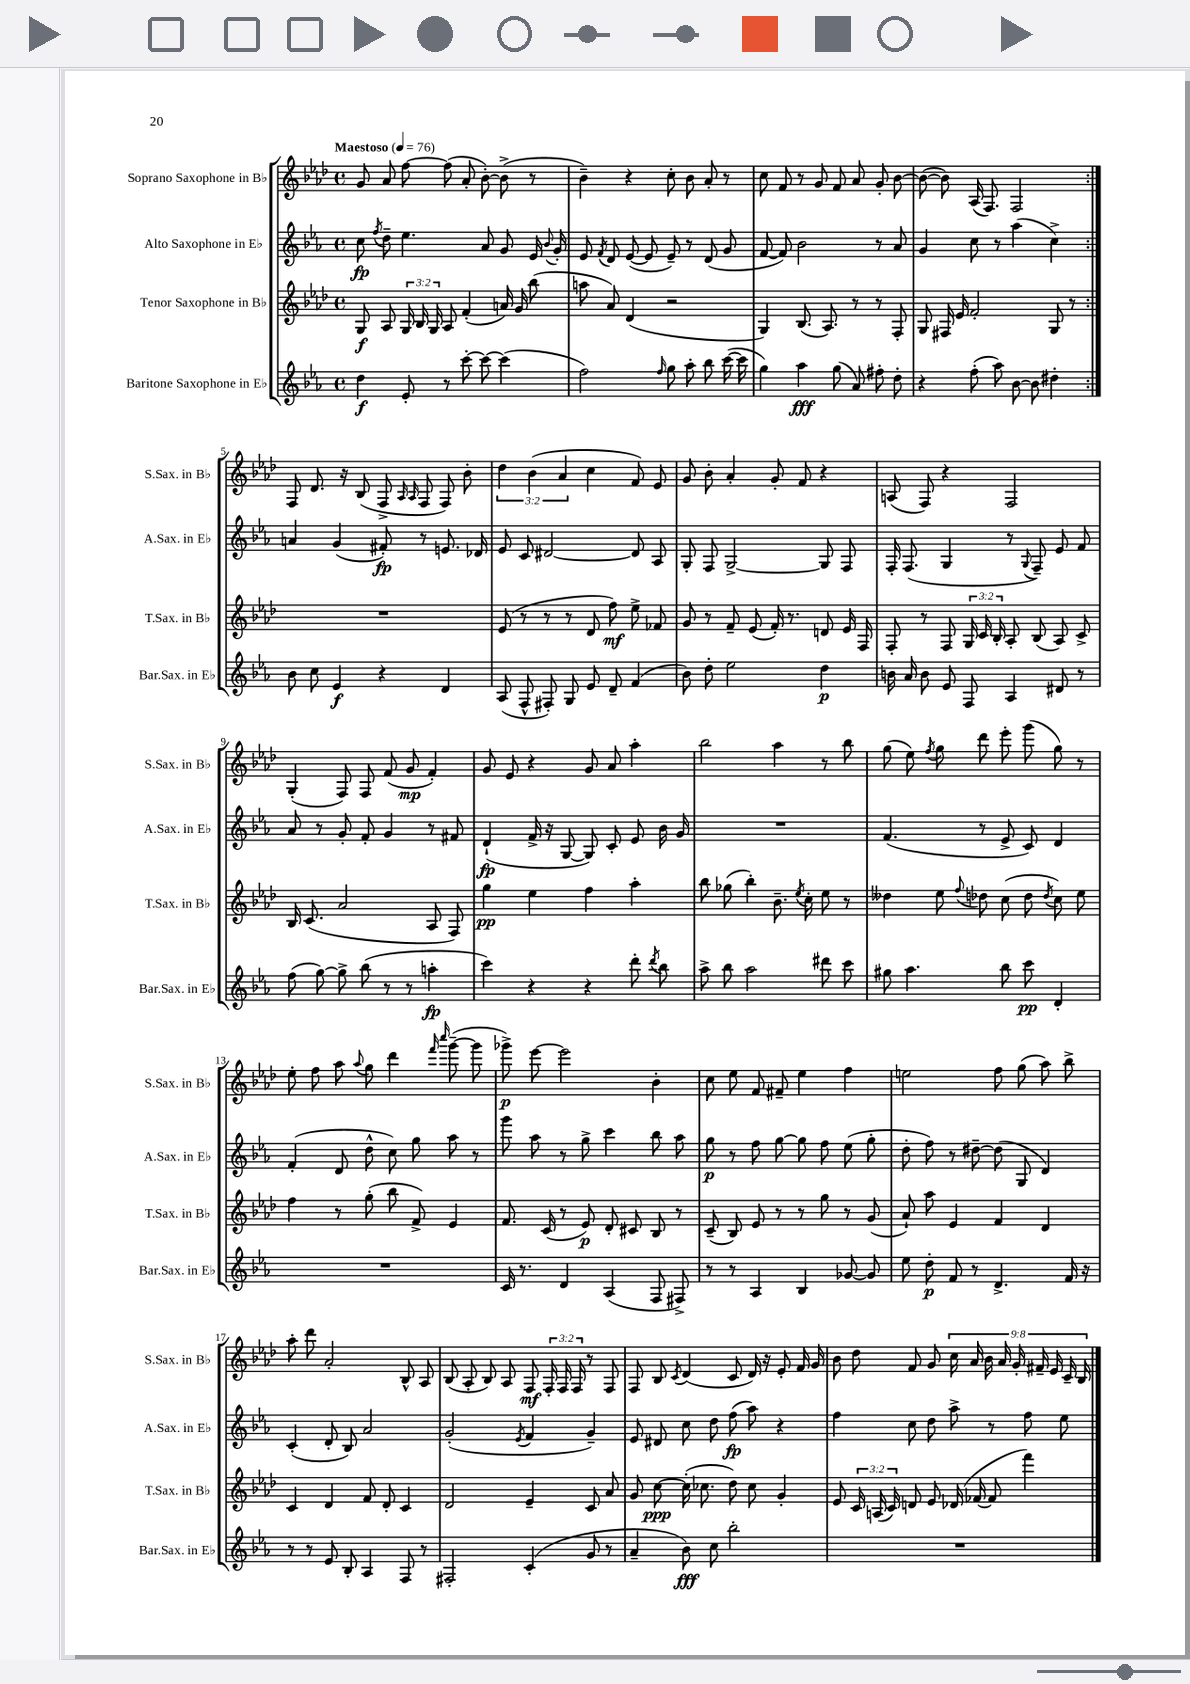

**kern	**kern	**kern	**kern
*staff4	*staff3	*staff2	*staff1
*clefG2	*clefG2	*clefG2	*clefG2
*k[b-e-a-]	*k[b-e-a-d-]	*k[b-e-a-]	*k[b-e-a-d-]
*M4/4	*M4/4	*M4/4	*M4/4
*met(c)	*met(c)	*met(c)	*met(c)
*MM76	*MM76	*MM76	*MM76
4dd	8G	8cc	8g
.	.	8qff	.
.	8A-	8dd~	8a-
8e-'	24G	4.ee-	[8ff
.	24B-	.	.
.	24G	.	.
8r	8A-	.	(8ff]
[8ccc'	(4f'	.	8a-'
8ccc_	.	8a-	[8b-')
(4ccc]	16a)	8g	(8b-^]
.	16g	.	.
.	(8bb-	16e-	8r
.	.	8qqb-	.
.	.	16g'	.
=	=	=	=
2ff)	8aa	8e-	4b-~)
.	.	8qf	.
.	8a-)	8d	.
.	(4d-	([8e-	4r
.	.	8e-]	.
16qqff	.	.	.
8gg	2r	8e-~)	8cc'
8aa-'	.	8r	8b-
8bb-	.	(8d	8a-'
([16ccc	.	8g	8r
16ccc]	.	.	.
=	=	=	=
4gg)	4G)	[8f	8cc
.	.	8f])	8f
4aa-	(8.B-	2b-	8r
.	.	.	8g
.	8.A-)	.	.
(8gg	.	.	8f
8a-)	8r	.	8a-
8ff#'	8r	8r	8g'
8dd'	8F'	8a-	[8b-
=	=	=	=
4r	8G	4g	(8b-_
.	16F#	.	8b-])
.	16e-	.	.
(8ff'	2f'	8cc	(16A-
.	.	.	8.F)
8aa-)	.	8r	.
[8b-	.	(4aa-	2F
8b-]	.	.	.
4dd#'	8G	4cc^)	.
.	8r	.	.
=:|!	=:|!	=:|!	=:|!
8b-	1r	4a	8F
8cc	.	.	8.d-
4e-	.	(4g	.
.	.	.	16r
.	.	.	(8B-
4r	.	8f#')	8F^
.	.	.	16qqA-
.	.	.	16qqA-
.	.	8r	8F
4d	.	8.e	8F)
.	.	.	8b-'
.	.	16d-	.
=	=	=	=
(8A-	(8e-	8e-	6dd-
8F^^	8r	8c	.
.	.	.	(6b-
8F#')	8r	[2d#	.
.	.	.	6a-
8G	8r	.	.
8e-	8d-	.	4cc
8d~	8ff)	.	.
(4f	8ee-^	8d#]	8f)
.	8f-	8A-	8e-
=	=	=	=
8b-)	8g	8G'	8g
8dd'	8r	8F	8b-'
2ee-	8f~	[2G^	4a-'
.	(8e-	.	.
.	16f')	.	8g'
.	8.r	.	.
.	.	.	8f
4dd	8d	8G]	4r
.	16e-	8F	.
.	16F	.	.
=	=	=	=
16b	8F'	16F'	(8A
16a-	.	(8.F	.
8b	8r	.	8F)
8e-	8F	4G	4r
8F	24G	.	.
.	24c	.	.
.	24B-'	.	.
4A-	8A-'	8r	2F
.	.	8qqG	.
.	(8B-	8F~)	.
8d#	8A-)	8e-	.
8r	8c^	8f	.
=	=	=	=
(8ff	16B-	8a-	(4G'
.	(8.c	.	.
[8gg)	.	8r	.
8gg^]	2a-	8g'	8F)
(8bb-	.	8f'	8F
8r	.	4g	(8f
8r	.	.	8g
4aa'	8A-	8r	4f')
.	8F)	8f#	.
=	=	=	=
4ccc)	4gg	(4d`	8g
.	.	.	8e-
4r	4ee-	16f^	4r
.	.	16r	.
.	.	[8G	.
4r	4ff	8G])	8g
.	.	8c'	8a-
8ddd'	4aa-'	8e-	4aa-'
8qddd	.	.	.
8bb-	.	16b-	.
.	.	16g	.
=	=	=	=
8aa-^	8bb-	1r	2bb-
8bb-	(8gg-	.	.
2aa-	4bb-')	.	.
.	8.b-~	.	4aa-
.	8qee-	.	.
.	16cc'	.	.
8ddd#	8ee-	.	8r
8ccc	8r	.	8bb-
=	=	=	=
8gg#	4dd--	(4.f	(8gg
4.aa-	.	.	8ee-)
.	.	.	8qff
.	8ee-	.	8gg
.	8qqff	.	.
.	8dd-	8r	8ddd-
8bb-	(8cc	8e-^	8eee-'
8ccc	8dd-	8c)	(8ggg
.	8qdd-	.	.
4d'	8cc)	4d	8gg)
.	8ee-	.	8r
=	=	=	=
1r	4ff	(4f'	8ee-'
.	.	.	8ff
.	8r	8d	8aa-
.	.	.	8qqaa-
.	(8gg'	8dd^^	8gg
.	8bb-	8cc)	4ddd-
.	8f^)	8gg	.
.	.	.	16qqfff
.	.	.	16qqcccc
.	4e-	8aa-	([8ggg~
.	.	8r	8ggg]
=	=	=	=
16c	8.f	8ggg	8ggg-^)
8.r	.	.	.
.	.	8aa-	[8eee-
.	(16c	.	.
4d	8r	8r	2eee-]
.	8e-)	8gg^	.
(4A-	8d-'	4ccc	.
.	8c#	.	.
8F	8B-	8bb-	4b-'
8F#^)	8r	8aa-	.
=	=	=	=
8r	(8c~	8gg	8cc
8r	8B-)	8r	8ee-
4A-	8e-	8ff	8f
.	8r	[8gg	8f#~
4B-	8r	8gg]	4ee-
.	8gg	8ff	.
[8g-	8r	(8ee-	4ff
8g-]	(8g	8gg'	.
=	=	=	=
8ee-	8a-`)	8dd'	2ee
8dd'	8aa-	8ff)	.
8f	4e-	8r	.
8r	.	[8dd#~	.
4.d^	4f	(8dd#]	8ff
.	.	8G	(8gg
.	4d-	4d)	8aa-)
16f	.	.	8bb-^
16r	.	.	.
=	=	=	=
8r	4c	(4c'	8aa-'
8r	.	.	8ddd-
8e-	4d-	8d'	2a-'
8B-'	.	8B-)	.
4A-	8f	2a-	.
.	8d-'	.	.
8F	4c	.	8B-^^
8r	.	.	8A-
=	=	=	=
2F#'	2d-	(2g'	(8B-
.	.	.	8A-'
.	.	.	8B-)
.	.	.	8A-
.	.	8qe-	.
(4c'	4e-~	4f	8F
.	.	.	24F'
.	.	.	24F
.	.	.	24F
8g	8c	4g~)	8r
8r	8a-	.	8F
=	=	=	=
4a-~	8g	8e-	8F
.	[8cc	8d#	8B-
.	.	.	8qc
8b-)	(16cc']	8cc	(4d-
.	8.cc-	.	.
8cc	.	8dd	.
2bb-'	8dd-)	(8ff	8c
.	8cc-	8aa-)	16d-)
.	.	.	16r
.	4g'	4r	8e-'
.	.	.	16f
.	.	.	16g
=	=	=	=
1r	8e-	4ff	8b-
.	24c	.	8dd-
.	(24A	.	.
.	24c)	.	.
.	8d	8cc	8f
.	8e-	8dd	8g
.	(16d-	8aa-^	18cc
.	.	.	18a-
.	[16f-	.	.
.	.	.	18b-
.	8f-]	8r	.
.	.	.	18a-
.	.	.	18g'
.	4fff)	8ff	.
.	.	.	18f#~
.	.	.	18e-
.	.	8ee-	.
.	.	.	18c~
.	.	.	18B-
==	==	==	==
*-	*-	*-	*-
